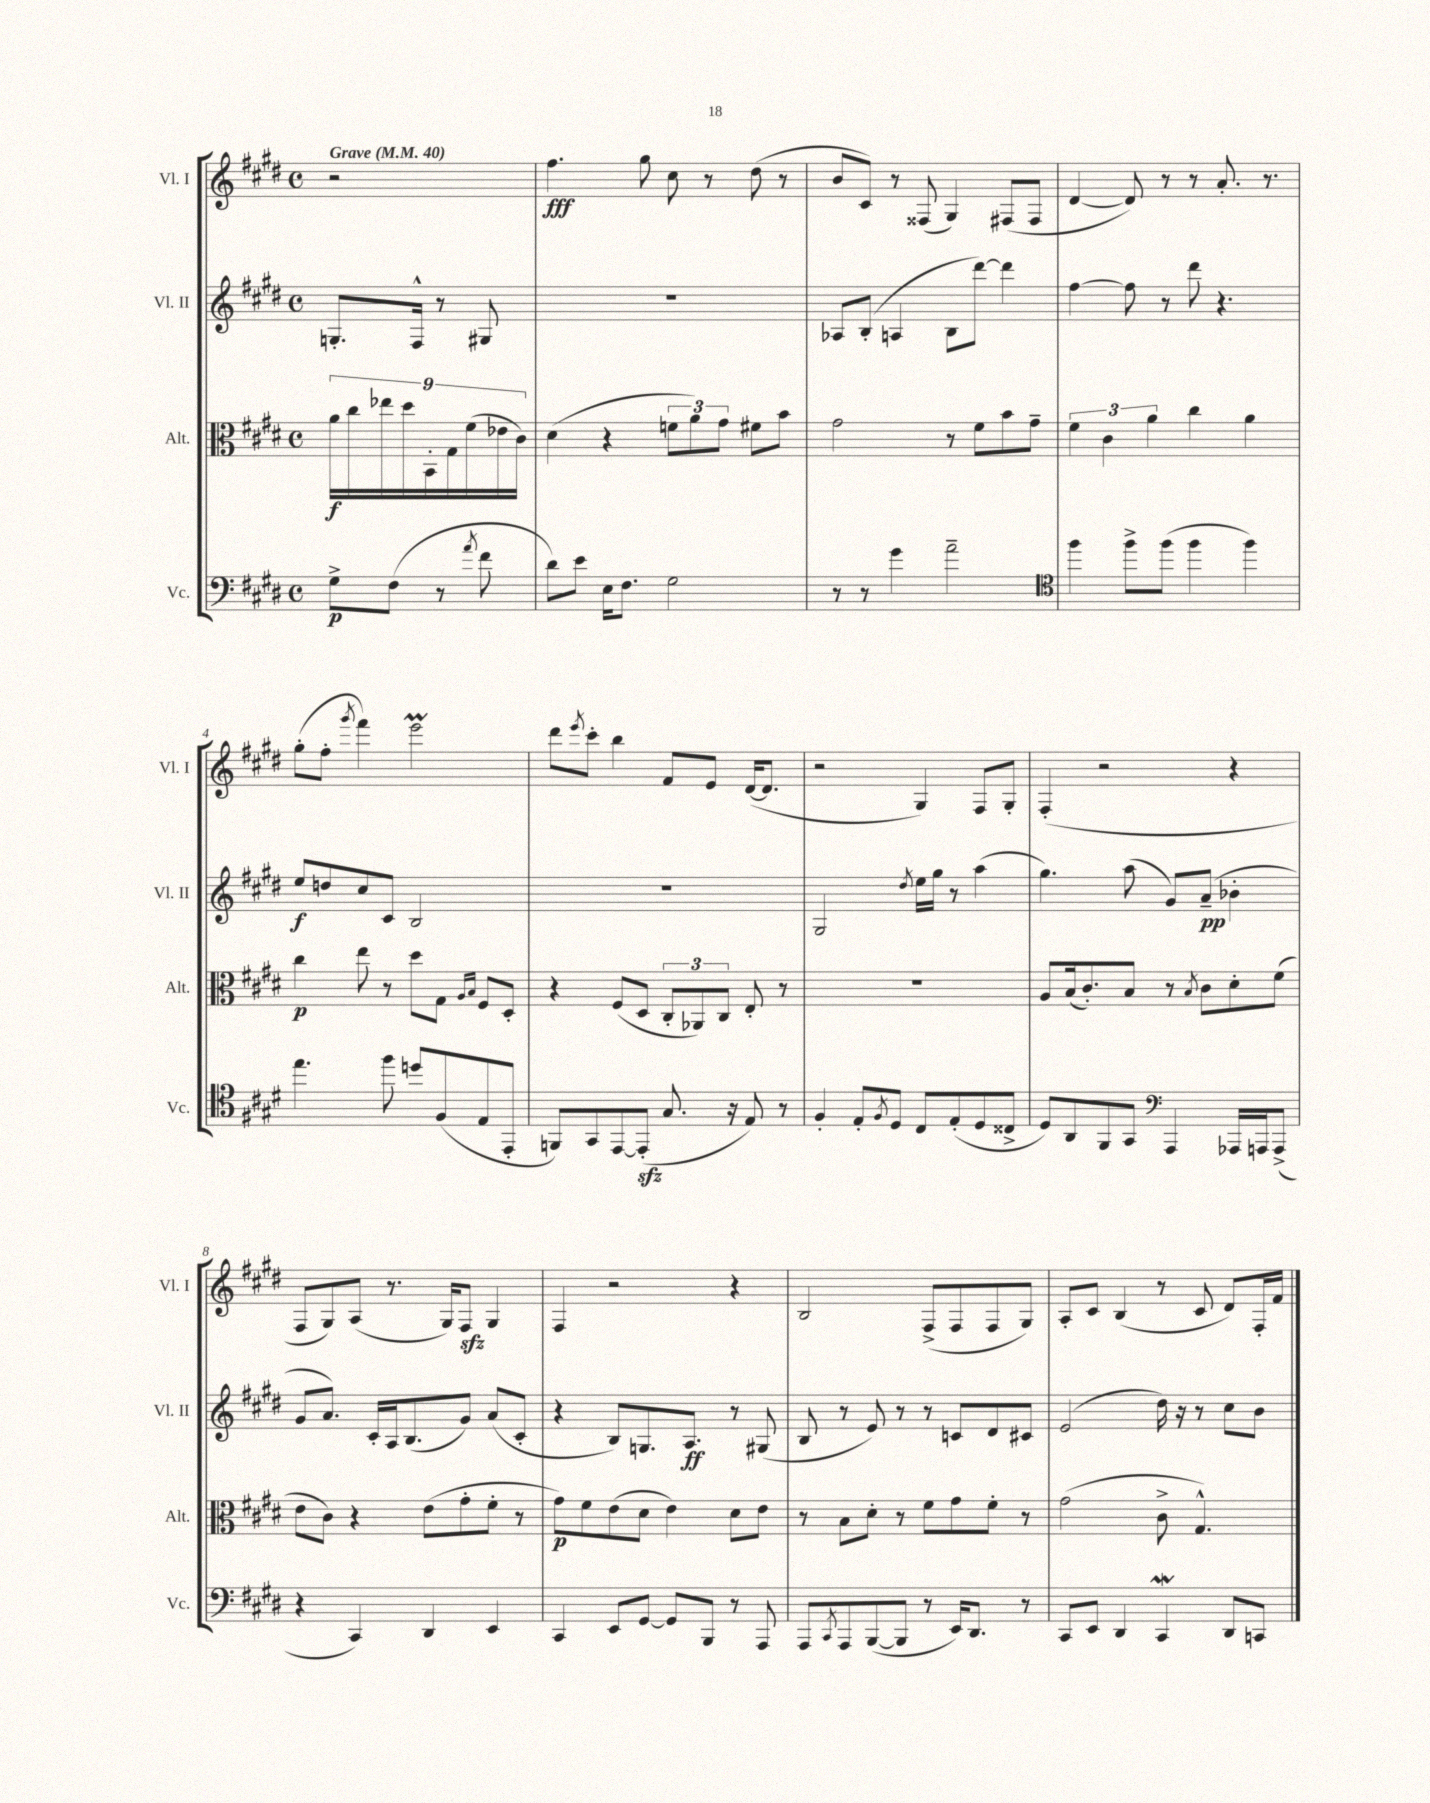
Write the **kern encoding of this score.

**kern	**dynam	**kern	**dynam	**kern	**dynam	**kern	**dynam
*part4	*part4	*part3	*part3	*part2	*part2	*part1	*part1
*staff4	*staff4	*staff3	*staff3	*staff2	*staff2	*staff1	*staff1
*I"Vc.	*	*I"Alt.	*	*I"Vl. II	*	*I"Vl. I	*
*I'Vc.	*	*I'Alt.	*	*I'Vl. II	*	*I'Vl. I	*
*clefF4	*	*clefC3	*	*clefG2	*	*clefG2	*
*k[f#c#g#d#]	*	*k[f#c#g#d#]	*	*k[f#c#g#d#]	*	*k[f#c#g#d#]	*
*M4/4	*	*M4/4	*	*M4/4	*	*M4/4	*
*met(c)	*	*met(c)	*	*met(c)	*	*met(c)	*
*MM40	*	*MM40	*	*MM40	*	*MM40	*
=	=	=	=	=	=	=	=
!	!	!	!	!	!	!LO:TX:a:B:t=Grave	!
8G#^\L	p	18a\LL	f	8.Gn'/L	.	2r	.
.	.	18cc#\	.	.	.	.	.
.	.	18ee-X\	.	.	.	.	.
(8F#\J	.	.	.	.	.	.	.
.	.	18dd#\	.	.	.	.	.
.	.	.	.	16F#^^/Jk	.	.	.
.	.	18BB'\	.	.	.	.	.
8r	.	.	.	8r	.	.	.
.	.	18G#\	.	.	.	.	.
.	.	(18f#\	.	.	.	.	.
8qa/	.	.	.	.	.	.	.
8f#\	.	.	.	8G#X/	.	.	.
.	.	18e-X\	.	.	.	.	.
.	.	18c#\JJ)	.	.	.	.	.
=1	=1	=1	=1	=1	=1	=1	=1
8d#\L)	.	(4d#\	.	1r	.	4.ff#\	fff
8e\J	.	.	.	.	.	.	.
16E\KL	.	4r	.	.	.	.	.
8.F#\J	.	.	.	.	.	.	.
.	.	.	.	.	.	8gg#\	.
2G#\	.	12fn\L	.	.	.	8cc#\	.
.	.	12a\)	.	.	.	.	.
.	.	.	.	.	.	8r	.
.	.	12g#\J	.	.	.	.	.
.	.	8f#X\L	.	.	.	(8dd#\	.
.	.	8b\J	.	.	.	8r	.
=2	=2	=2	=2	=2	=2	=2	=2
8r	.	2g#\	.	8A-X/L	.	8b/L	.
8r	.	.	.	(8B'/J	.	8c#/J)	.
4g#\	.	.	.	4An/	.	8r	.
.	.	.	.	.	.	(8F##X/	.
2a~\	.	8r	.	8B\L	.	4G#/)	.
.	.	8f#\L	.	[8ddd#\J)	.	.	.
.	.	8b\	.	4ddd#\]	.	(8F#X/L	.
.	.	8g#~\J	.	.	.	8F#/J	.
=3	=3	=3	=3	=3	=3	=3	=3
*clefC4	*	*	*	*	*	*	*
4ff#\	.	6f#\	.	[4ff#\	.	[4d#/	.
.	.	6c#\	.	.	.	.	.
8ff#^\L	.	.	.	8ff#\]	.	8d#/])	.
.	.	6a\	.	.	.	.	.
(8ff#\J	.	.	.	8r	.	8r	.
4ff#\	.	4cc#\	.	8ddd#\	.	8r	.
.	.	.	.	4.r	.	8.a'/	.
4ff#\)	.	4a\	.	.	.	.	.
.	.	.	.	.	.	8.r	.
!!LO:LB:g=z
=4	=4	=4	=4	=4	=4	=4	=4
4.ee\	.	4cc#\	p	8ee/L	f	(8gg#'\L	.
.	.	.	.	8ddn/	.	8ff#'\J	.
.	.	.	.	.	.	8qggg#/	.
.	.	8ee\	.	8cc#/	.	4fff#\)	.
8ff#\	.	8r	.	8c#/J	.	.	.
8ddn/L	.	8dd#\L	.	2B/	.	2eeeM\	.
(8F#/	.	8G#\J	.	.	.	.	.
.	.	16qqA/LL	.	.	.	.	.
.	.	16qqB/JJ	.	.	.	.	.
8E/	.	8F#/L	.	.	.	.	.
8EE'/J	.	8D#'/J	.	.	.	.	.
=5	=5	=5	=5	=5	=5	=5	=5
8FFn/L)	.	4r	.	1r	.	8ddd#\L	.
.	.	.	.	.	.	8qeee/	.
8GG#/	.	.	.	.	.	8ccc#'\J	.
[8EE/	.	(8F#/L	.	.	.	4bb\	.
(8EEzz'/J]	.	8D#/J	.	.	.	.	.
8.G#/	.	12C#'/L	.	.	.	8f#/L	.
.	.	12AA-X/)	.	.	.	.	.
.	.	.	.	.	.	8e/J	.
.	.	12C#/J	.	.	.	.	.
16r	.	.	.	.	.	.	.
8E/)	.	8E'/	.	.	.	([16d#/KL	.
.	.	.	.	.	.	8.d#/J]	.
8r	.	8r	.	.	.	.	.
=6	=6	=6	=6	=6	=6	=6	=6
4F#'/	.	1r	.	2G#/	.	2r	.
8E'/L	.	.	.	.	.	.	.
8qF#/	.	.	.	.	.	.	.
8D#/J	.	.	.	.	.	.	.
.	.	.	.	8qdd#/	.	.	.
8C#/L	.	.	.	16ee\LL	.	4G#/)	.
.	.	.	.	16gg#\JJ	.	.	.
(8E'/	.	.	.	8r	.	.	.
8D#/	.	.	.	(4aa\	.	8F#/L	.
8C##X^/J	.	.	.	.	.	8G#'/J	.
=7	=7	=7	=7	=7	=7	=7	=7
8D#/L)	.	8A/L	.	4.gg#\)	.	(4F#'/	.
8AA/	.	(16B/k	.	.	.	.	.
.	.	8.c#'/)	.	.	.	.	.
8FF#/	.	.	.	.	.	2r	.
8GG#/J	.	8B/J	.	(8aa\	.	.	.
*clefF4	*	*	*	*	*	*	*
4AAA/	.	8r	.	8g#/L)	.	.	.
.	.	8qB/	.	.	.	.	.
.	.	8c#\L	.	(8a~/J	pp	.	.
16AAA-X/LL	.	8d#'\	.	4b-X'\	.	4r	.
16AAAn/J	.	.	.	.	.	.	.
(8AAA^/J	.	(8f#\J	.	.	.	.	.
!!LO:LB:g=z
=8	=8	=8	=8	=8	=8	=8	=8
4r	.	8e\L	.	8g#/L	.	8F#/L	.
.	.	8c#\J)	.	8.a/J)	.	8G#/)	.
4CC#/)	.	4r	.	.	.	(8A/J	.
.	.	.	.	16c#'/LL	.	.	.
.	.	.	.	16A/J	.	8.r	.
.	.	.	.	(8.B/	.	.	.
4DD#/	.	(8e\L	.	.	.	.	.
.	.	.	.	.	.	16G#/KL)	.
.	.	8g#'\	.	8g#/J)	.	8F#zz/J	.
4EE/	.	8f#'\J	.	(8a/L	.	4G#/	.
.	.	8r	.	8c#'/J	.	.	.
=9	=9	=9	=9	=9	=9	=9	=9
4CC#/	.	8g#\L)	p	4r	.	4F#/	.
.	.	8f#\	.	.	.	.	.
8EE/L	.	(8e\	.	8B/L)	.	2r	.
[8GG#/J	.	8d#\J	.	8.Gn/	.	.	.
8GG#/L]	.	4e\)	.	.	.	.	.
.	.	.	.	8.A/J	ff	.	.
8BBB/J	.	.	.	.	.	.	.
8r	.	8d#\L	.	8r	.	4r	.
8AAA/	.	8e\J	.	(8G#X/	.	.	.
=10	=10	=10	=10	=10	=10	=10	=10
8AAA/L	.	8r	.	8B/	.	2B/	.
8qCC#/	.	.	.	.	.	.	.
8AAA/	.	8B\L	.	8r	.	.	.
([8BBB/	.	8d#'\J	.	8e/)	.	.	.
8BBB/J]	.	8r	.	8r	.	.	.
8r	.	8f#\L	.	8r	.	(8F#^/L	.
16EE/KL)	.	8g#\	.	8cn/L	.	8F#/	.
8.DD#/J	.	.	.	.	.	.	.
.	.	8f#'\J	.	8d#/	.	8F#/	.
8r	.	8r	.	8c#X/J	.	8G#/J)	.
=11	=11	=11	=11	=11	=11	=11	=11
8CC#/L	.	(2g#\	.	(2e/	.	8A'/L	.
8EE/J	.	.	.	.	.	8c#/J	.
4DD#/	.	.	.	.	.	(4B/	.
4CC#W/	.	8c#^\	.	16dd#\)	.	8r	.
.	.	.	.	16r	.	.	.
.	.	4.G#^^/)	.	8r	.	8c#/	.
8DD#/L	.	.	.	8cc#\L	.	8d#/L)	.
8CCn/J	.	.	.	8b\J	.	16F#'/L	.
.	.	.	.	.	.	16f#/JJ	.
==	==	==	==	==	==	==	==
*-	*-	*-	*-	*-	*-	*-	*-
